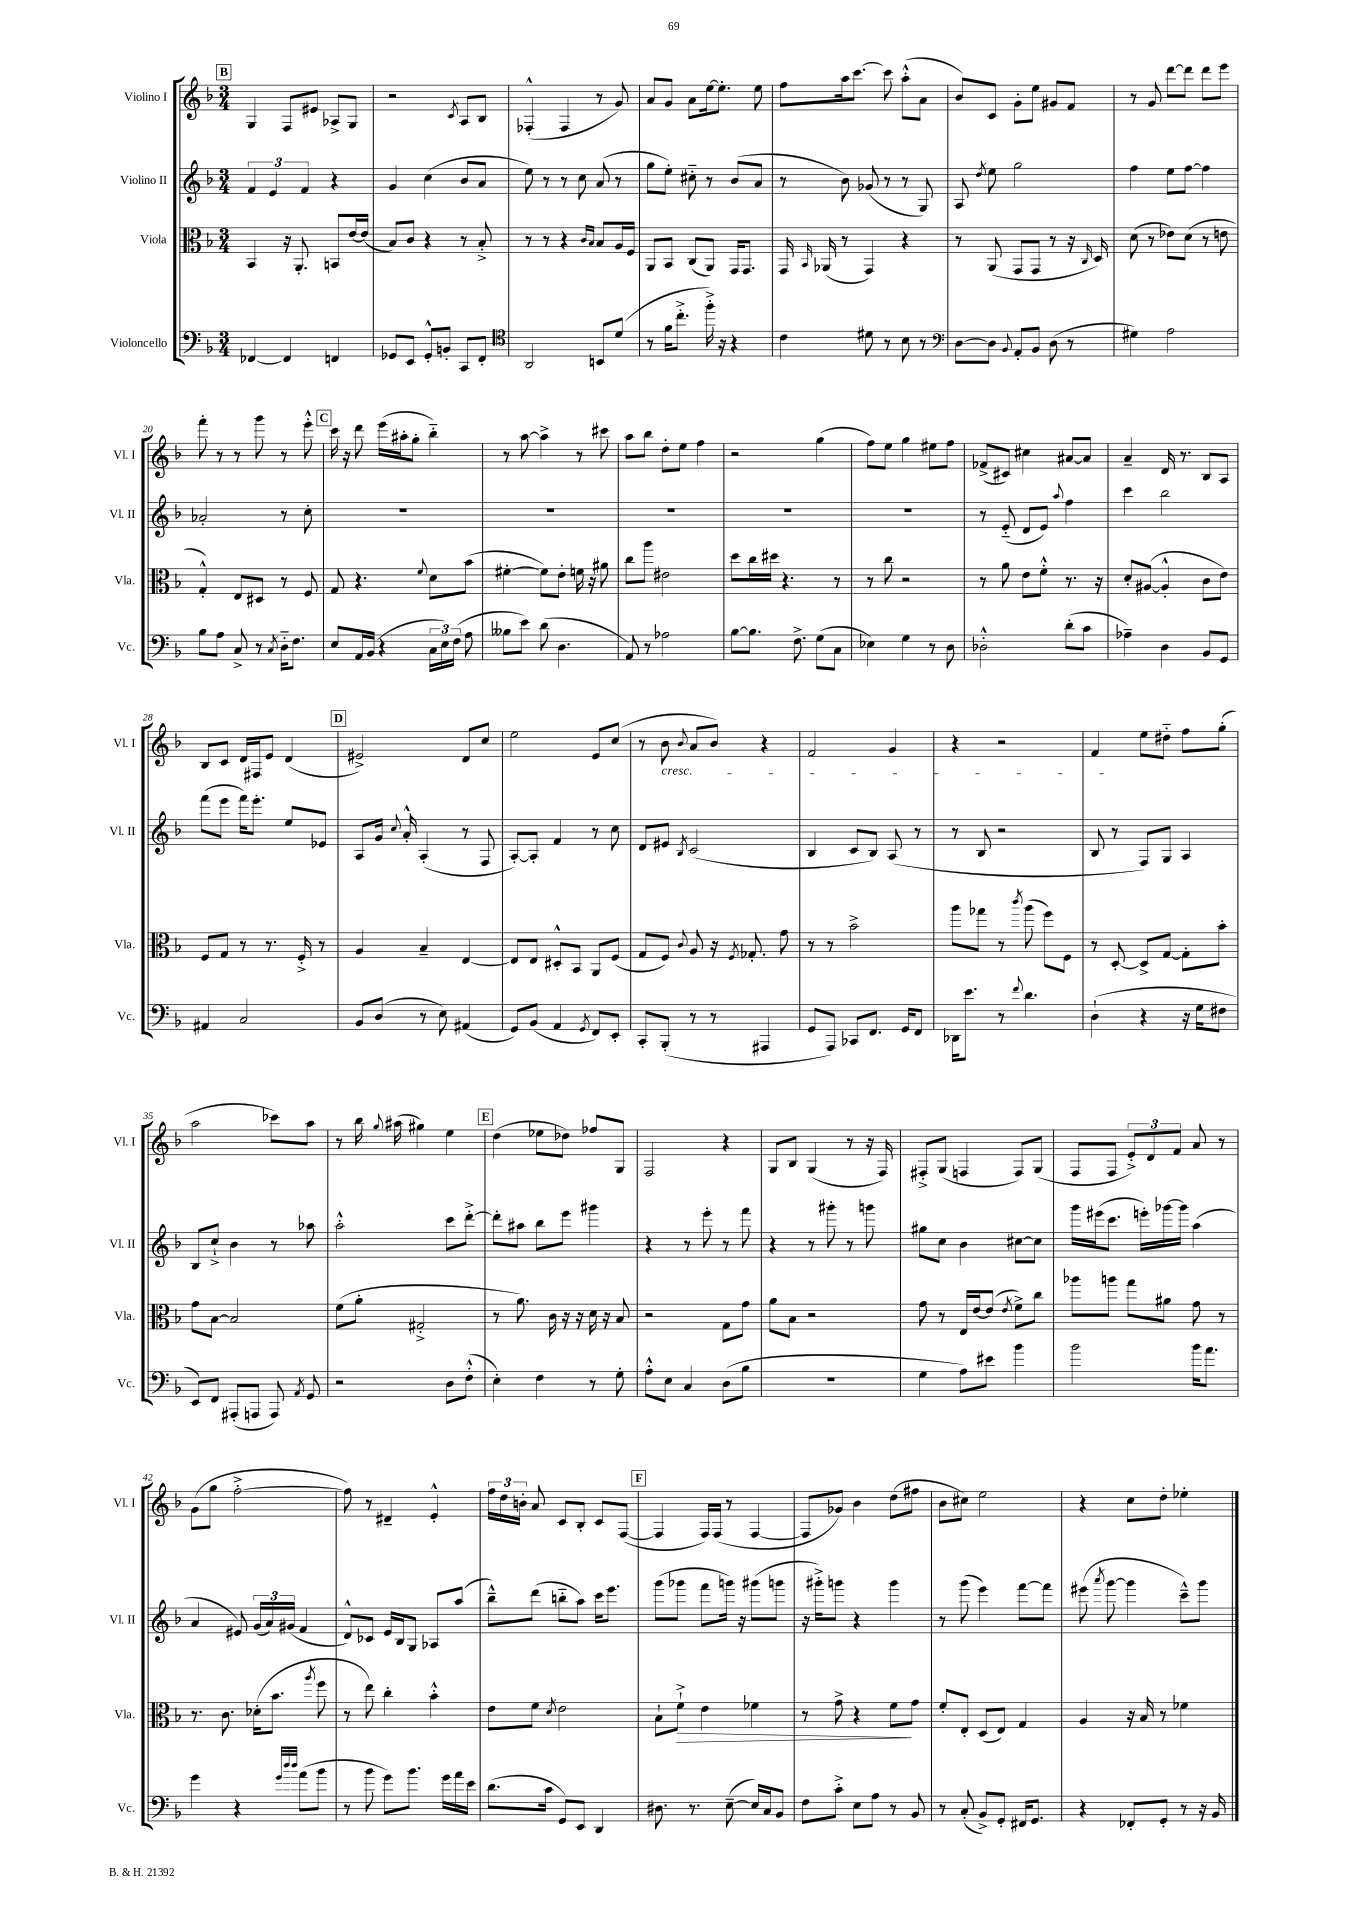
<<
\new StaffGroup <<
\new Staff = "s0" \with { instrumentName = "Violino I" shortInstrumentName = "Vl. I" } {
    \clef treble \key f \major \numericTimeSignature \time 3/4
    \autoBeamOff \mark \markup { \box "B" } g4 f8[ eis'8] aes8[-> g8] |
    r2 \acciaccatura { c'8 } a8[ bes8] |
    fes4-.-^( fes4 r8 g'8) |
    a'8[ g'8] a'8[ e''16~ e''8.]-. e''8 |
    f''8[ a''16 c'''8.]~ c'''8 a''8[-.-^( a'8] |
    bes'8[) c'8] g'8[-. e''8] gis'8[ f'8] |
    r8 g'8 d'''8[~ d'''8] d'''8[ e'''8] |
    f'''8-. r8 r8 g'''8 r8 e'''8-.-^ |
    \mark \markup { \box "C" } c'''16 r16 d'''8 e'''16[( ais''16-. g''8]-. bes''4-_) |
    r8 a''8~ a''4-> r8 cis'''8 |
    a''8[ bes''8] d''8[-. e''8] f''4 |
    r2 g''4( |
    f''8[) e''8] g''4 eis''8[ f''8] |
    fes'8[->( cis'8]) cis''4 ais'8[~ ais'8] |
    a'4-- d'16 r8. bes8[ a8] |
    bes8[ c'8] d'16[ fis16 e'8] d'4( |
    \mark \markup { \box "D" } eis'2->) d'8[ c''8] |
    e''2 e'8[ c''8]( |
    r8 bes'8\cresc \appoggiatura { bes'8 } a'8[ bes'8]) r4 |
    f'2 g'4 |
    r4 r2 |
    f'4\! e''8[ dis''8]-_ f''8[ g''8]-.( |
    a''2 ces'''8[) a''8] |
    r8 bes''16 \appoggiatura { g''8 } ais''16( gis''4) e''4 |
    \mark \markup { \box "E" } d''4( ees''8[ des''8]) fes''8[ g8] |
    f2 r4 |
    g8[ bes8] g4( r8 r16 f16) |
    fis8[-.-> g8]( f4 f8[) g8]( |
    f8[ f8] \tuplet 3/2 { e'8[-.->) d'8 f'8] } a'8 r8 |
    g'8[( g''8] f''2~-.-> |
    f''8) r8 dis'4-- e'4-.-^ |
    \tuplet 3/2 { f''16[ d''16 b'16]-. } a'8 c'8[ bes8]-. c'8[ f8]~( |
    \mark \markup { \box "F" } f4 f16[) f16]( r8 f4~ |
    f8[ ges'8]) bes'4 d''8[( fis''8] |
    bes'8[ cis''8]) e''2 |
    r4 c''8[ d''8]-. ees''4-. \bar "|." |
}
\new Staff = "s1" \with { instrumentName = "Violino II" shortInstrumentName = "Vl. II" } {
    \clef treble \key f \major \numericTimeSignature \time 3/4
    \autoBeamOff \mark \markup { \box "B" } \tuplet 3/2 { f'4 e'4 f'4 } r4 |
    g'4 c''4( bes'8[ a'8] |
    e''8) r8 r8 c''8 a'8( r8 |
    g''8[ e''8]-.) cis''8-_ r8 bes'8[( a'8] |
    r8 bes'8) ges'8( r8 r8 g8) |
    a8 \acciaccatura { d''8 } e''8 g''2 |
    f''4 e''8[ f''8]~ f''4 |
    aes'2-. r8 c''8-. |
    \mark \markup { \box "C" } R2. |
    R2. |
    R2. |
    R2. |
    R2. |
    r8 e'8-_( d'8[ e'8]) \appoggiatura { a''8 } f''4 |
    c'''4 bes''2 |
    f'''8[( e'''8] f'''16[) e'''8.]-. e''8[ ees'8] |
    \mark \markup { \box "D" } a8[ g'16] \appoggiatura { c''8 } a'16-.-^ a4-.( r8 f8 |
    a8[~-.) a8]-. f'4 r8 c''8 |
    d'8[ eis'8] \acciaccatura { bes8 } c'2( |
    bes4 c'8[ bes8]) a8( r8 |
    r8 bes8 r2 |
    bes8 r8 f8[) g8] a4 |
    bes8[ c''8]-!-> bes'4 r8 aes''8 |
    a''2-.-^ c'''8[ d'''8]~-.-> |
    \mark \markup { \box "E" } d'''8[-. ais''8] bes''8[ e'''8] gis'''4 |
    r4 r8 e'''8-. r8 f'''8 |
    r4 r8 gis'''8-. r8 g'''8 |
    gis''8[ c''8] bes'4 cis''8[~ cis''8] |
    g'''16[ eis'''16( c'''8.] e'''16[-.) ges'''16~ ges'''16] a''4( |
    a'4 eis'8) \tuplet 3/2 { g'16[( a'16) gis'16]( } f'4 |
    d'8[-^) ces'8] e'16[ bes16 g8] aes8[ a''8]( |
    bes''8[---^) d'''8]( b''8[-_ a''8]) c'''16[ e'''8.] |
    \mark \markup { \box "F" } g'''8[( ges'''8] f'''8[ g'''16]) r16 gis'''8[( g'''8] |
    r16 gis'''16[-.->) g'''8] r4 g'''4 |
    r8 g'''8( e'''4) f'''8[~ f'''8] |
    eis'''8( \acciaccatura { a'''8 } g'''8~ g'''4 c'''8[---^) g'''8] \bar "|." |
}
\new Staff = "s2" \with { instrumentName = "Viola" shortInstrumentName = "Vla." } {
    \clef alto \key f \major \numericTimeSignature \time 3/4
    \autoBeamOff \mark \markup { \box "B" } bes,4 r16 a,8.-. b,8[ e'16~ e'16]( |
    bes8[) c'8] r4 r8 bes8-.-> |
    r8 r8 r4 \grace { c'16[ bes16] } bes8[ a16 f16] |
    a,8[ bes,8] c8[( a,8]) g,16[ g,8.] |
    g,16 \grace { bes,16 } aes,16( r8 g,4) r4 |
    r8 a,8( g,8[ g,8] r8 r16 \grace { c16 } d16) |
    d'8( r8 ees'8[) d'8]( r8 e'8 |
    g4-.-^) e8[ dis8] r8 f8 |
    \mark \markup { \box "C" } g8 r4. \appoggiatura { f'8 } d'8[ bes'8]( |
    fis'4~-. fis'8[) e'8]-. f'16 r16 ais'8 |
    c''8[ a''8] eis'2 |
    d''8[ c''16 dis''16] r4. r8 |
    r8 c''8 r2 |
    r8 a'8 e'8[ f'8]-.-^ r8. r16 |
    d'8[-. ais8]~( ais4-.-^ c'8[ e'8]) |
    f8[ g8] r8 r8. f16-.-> r8 |
    \mark \markup { \box "D" } a4 bes4-- e4~ |
    e8[ e8] dis8[-.-^ bes,8] a,8[ f8]( |
    g8[ f8]) \appoggiatura { c'8 } a8 r16 \acciaccatura { f8 } ges8.-. g'8 |
    r8 r8 bes'2-> |
    a''8[ ges''8] r8 \acciaccatura { c'''8 } a''8( f''8[) f8] |
    r8 d8~-. d8[-> g8]~ g8[-. bes'8]-. |
    g'8[ bes8]~ bes2 |
    f'8[( a'8]-. gis2-.-> |
    \mark \markup { \box "E" } r8 a'8.) c'16 r16 r16 d'16 r16 bes8 |
    r2 g8[ g'8] |
    a'8[ bes8] r2 |
    g'8 r8 e16[ e'16~ e'8]( \acciaccatura { e'8 } f'8[->) c''8] |
    aes''8[ a''8] g''8[ ais'8] g'8 r8 |
    r8. c'8. des'16[-.( bes'8.] \acciaccatura { a''8 } f''8 |
    r8 e''8) c''4-. bes'4-.-^ |
    e'8[ f'8] \acciaccatura { d'8 } e'2 |
    \mark \markup { \box "F" } bes8[-! f'8]-!->\> e'4 fes'4 |
    r8 g'8-> r4 f'8[\! g'8] |
    f'8[-. e8]-. d8[( e8]) g4 |
    a4 r16 bes16 r8 fes'4 \bar "|." |
}
\new Staff = "s3" \with { instrumentName = "Violoncello" shortInstrumentName = "Vc." } {
    \clef bass \key f \major \numericTimeSignature \time 3/4
    \autoBeamOff \mark \markup { \box "B" } fes,4~ fes,4 f,4 |
    ges,8[ e,8] ges,8[-.-^ b,8]-. c,8[ f,8]-. |
    \clef tenor a,2 b,8[ d'8]( |
    r8 f'16[ c''8.]-.-> f''16-.->) r16 r4 |
    c'4 dis'8 r8 bes8 r8 |
    \clef bass d8[~ d8] \appoggiatura { bes,8 } a,8[-. bes,8] d8( r8 |
    gis4) a2 |
    bes8[ a8] c8-> r8 \acciaccatura { c8 } d16[-_ f8.] |
    \mark \markup { \box "C" } e8[ a,16 bes,16]( r4 \tuplet 3/2 { c16[ e16) f16]( } a8 |
    beses8[ e'8]) d'8( d4. |
    a,8) r8 aes2 |
    bes8[~ bes8.] f8.-> g8[( c8] |
    ees4) g4 r8 d8 |
    des2-.-^ d'8[-.( c'8] |
    aes4--) d4 bes,8[ g,8] |
    ais,4 c2 |
    \mark \markup { \box "D" } bes,8[ d8]( r8 e8) ais,4( |
    g,8[) bes,8]( a,4 \acciaccatura { g,8 } f,8[) e,8]-. |
    c,8[-. bes,,8]-.( r8 r8 ais,,4 |
    g,8[ a,,8]) ces,8[ f,8.] g,16[ f,8] |
    des,16[ e'8.] r8 \appoggiatura { f'8 } d'4. |
    d4-!( r4 r16 g16[ fis8] |
    e,8[) f,8] ais,,8[-.( a,,8] a,,8) \acciaccatura { a,8 } g,8 |
    r2 d8[ f8]-.-^( |
    \mark \markup { \box "E" } e4-.) f4 r8 g8-. |
    a8[-.-^ e8] c4 d8[( bes8] |
    R2. |
    g4 a8[) eis'8] bes'4 |
    bes'2 bes'16[ a'8.] |
    g'4 r4 \grace { g'32[ d''32 d''32] } a'8[( bes'8] |
    r8 bes'8 g'8[) bes'8.] g'16[ a'16 e'16] |
    d'8.[( c'16] g,8[) e,8] d,4 |
    \mark \markup { \box "F" } dis8. r8. e8~--( e16[) c16 bes,8] |
    f8[ c'8]-.-> e8[ a8] r8 bes,8 |
    r8 c8-.( bes,8[->) g,8]-. fis,16[ g,8.] |
    r4 fes,8[-. g,8]-. r8 r16 bes,16 \bar "|." |
}
>>
>>
\layout { \context { \Score currentBarNumber = #13 } }
